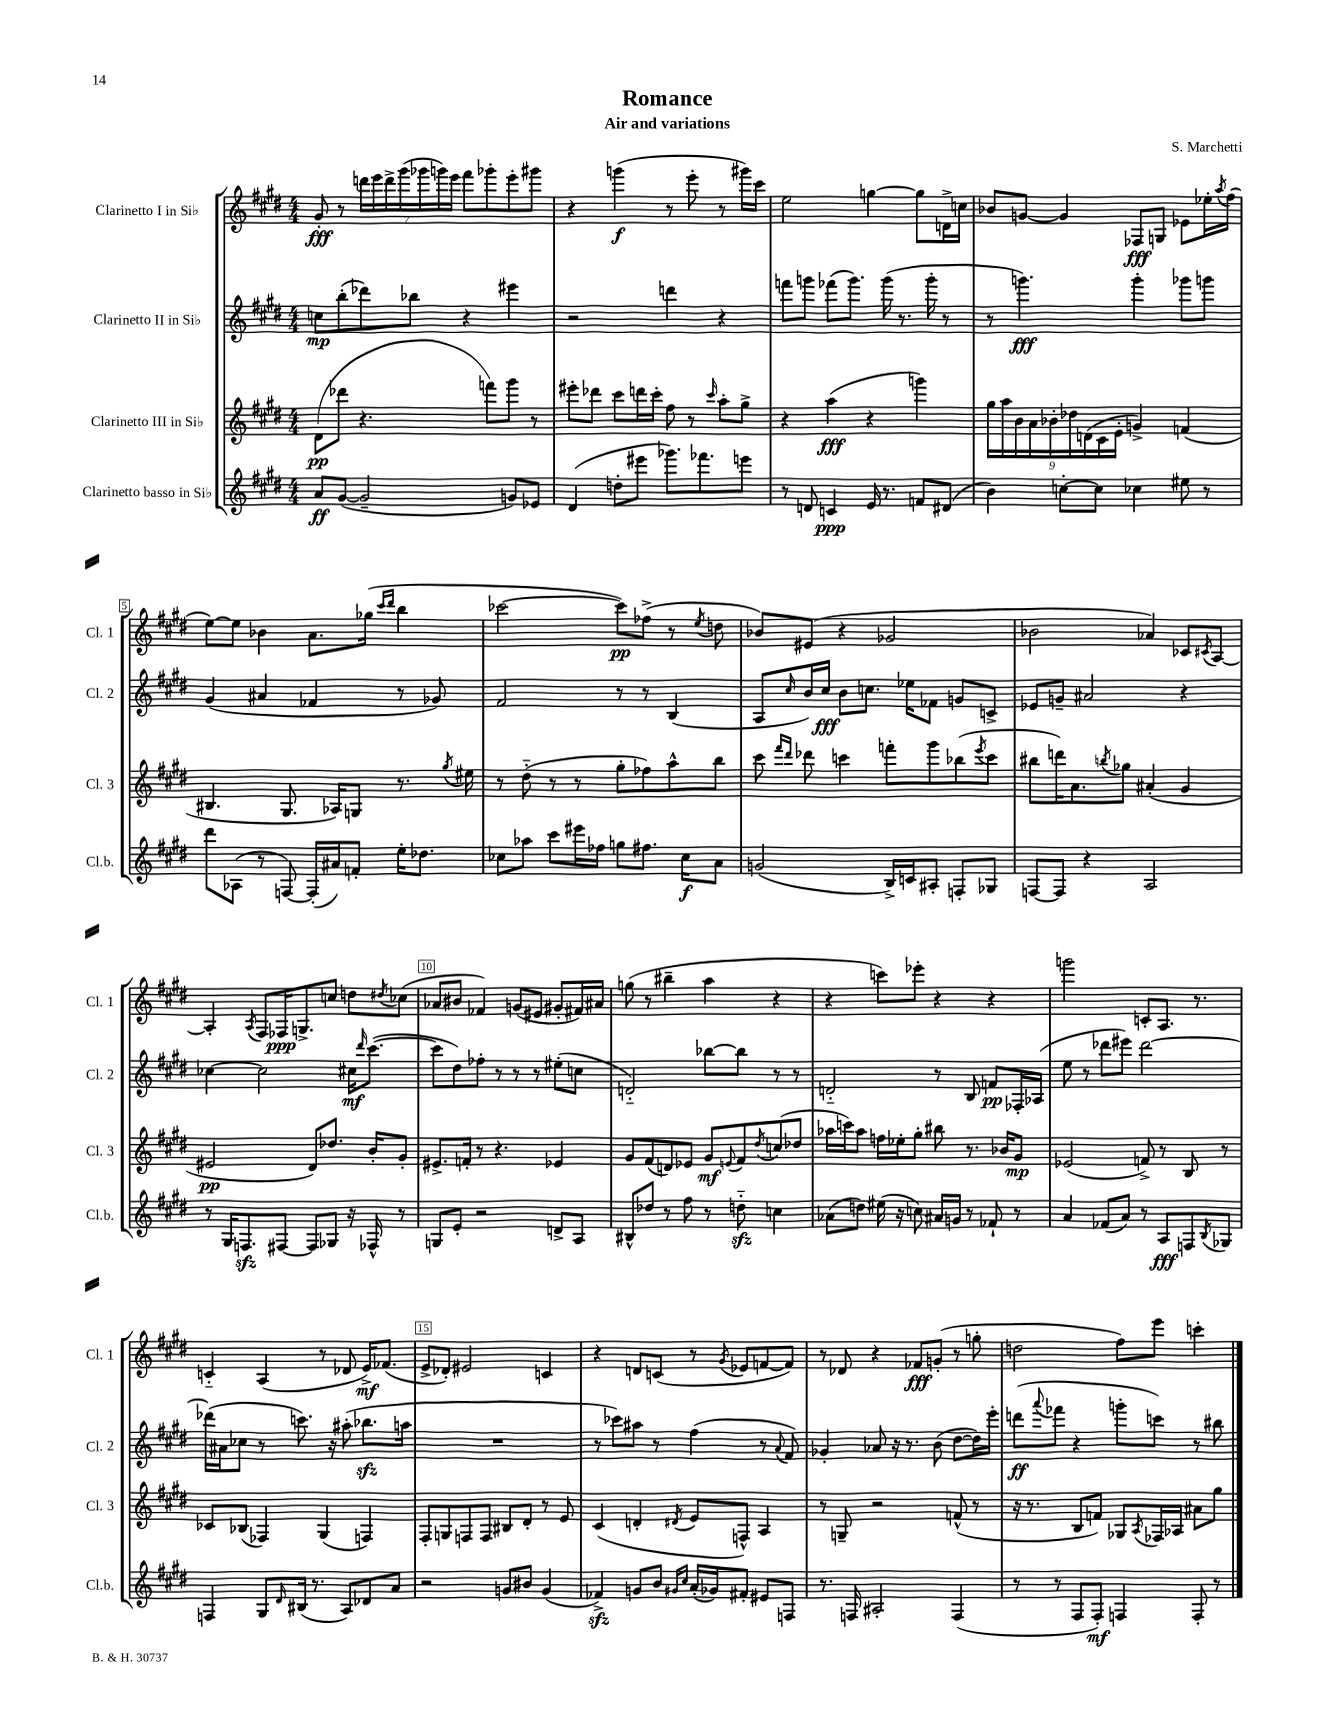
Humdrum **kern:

**kern	**dynam	**kern	**dynam	**kern	**dynam	**kern	**dynam
*part4	*part4	*part3	*part3	*part2	*part2	*part1	*part1
*staff4	*staff4	*staff3	*staff3	*staff2	*staff2	*staff1	*staff1
*I"Clarinetto basso in Si♭	*	*I"Clarinetto III in Si♭	*	*I"Clarinetto II in Si♭	*	*I"Clarinetto I in Si♭	*
*I'Cl.b.	*	*I'Cl. 3	*	*I'Cl. 2	*	*I'Cl. 1	*
*clefG2	*	*clefG2	*	*clefG2	*	*clefG2	*
*k[f#c#g#d#]	*	*k[f#c#g#d#]	*	*k[f#c#g#d#]	*	*k[f#c#g#d#]	*
*M4/4	*	*M4/4	*	*M4/4	*	*M4/4	*
=1	=1	=1	=1	=1	=1	=1	=1
8a/L	ff	(8d#\L	pp	8ccn\L	mp	8g#'/	fff
([8g#/J	.	8ddd-X\J	.	(8bb'\	.	8r	.
2g#~/]	.	4.r	.	8ddd-X\)	.	28dddn\LL	.
.	.	.	.	.	.	28eee\	.
.	.	.	.	.	.	28ddd^\	.
.	.	.	.	.	.	(28ggg#\	.
.	.	.	.	8bb-X\J	.	.	.
.	.	.	.	.	.	28ggg-X\	.
.	.	.	.	.	.	28gggn\)	.
.	.	.	.	.	.	28eee\JJ	.
.	.	.	.	4r	.	8fff#\L	.
.	.	8fffn\L)	.	.	.	8ggg-X'\	.
8gn/L)	.	8ggg#\J	.	4eee#X\	.	8eee'\	.
8e-X/J	.	8r	.	.	.	8ggg#X\J	.
=2	=2	=2	=2	=2	=2	=2	=2
(4d#/	.	8eee#X'\L	.	2r	.	4r	.
.	.	8ddd-X\J	.	.	.	.	.
8ddn'\L	.	8ccc#\L	.	.	.	(4gggn\	f
8eee#X\J	.	16dddn\L	.	.	.	.	.
.	.	16ccc#'\JJ	.	.	.	.	.
8.ggg-X\L)	.	8ff#\	.	4dddn\	.	8r	.
.	.	8r	.	.	.	8eee'\	.
8.fff-X\	.	.	.	.	.	.	.
.	.	16qqccc#/	.	.	.	.	.
.	.	8aa'\L	.	4r	.	8r	.
8eeen\J	.	8gg#^\J	.	.	.	16ggg#X\LL)	.
.	.	.	.	.	.	16ccc#\JJ	.
=3	=3	=3	=3	=3	=3	=3	=3
8r	.	4r	.	8fffn\L	.	2ee\	.
8dn/	.	.	.	8gggn\J	.	.	.
4cn/	ppp	(4aa\	fff	(8fff-X\L	.	.	.
.	.	.	.	8.ggg\J)	.	.	.
16e/	.	4r	.	.	.	[4ggn\	.
8.r	.	.	.	(16ggg\	.	.	.
.	.	.	.	8.r	.	.	.
8fn/L	.	4gggn\)	.	.	.	8gg\L]	.
.	.	.	.	16ggg'\	.	.	.
(8d#X/J	.	.	.	8r	.	16dn^\L	.
.	.	.	.	.	.	16ccn\JJ	.
=4	=4	=4	=4	=4	=4	=4	=4
4b\)	.	18gg#\LL	.	8r	.	8b-X/L	.
.	.	18aa\	.	.	.	.	.
.	.	18b\	.	.	.	.	.
.	.	.	.	4.gggn\)	fff	[8gn/J	.
.	.	18a\	.	.	.	.	.
.	.	18b-X'\	.	.	.	.	.
[8ccn'\L	.	.	.	.	.	4g/]	.
.	.	18dd-X\	.	.	.	.	.
.	.	(18dn\	.	.	.	.	.
8cc\J]	.	.	.	.	.	.	.
.	.	18c#\	.	.	.	.	.
.	.	18e'\JJ	.	.	.	.	.
4cc-X\	.	4gn^/)	.	4ggg'\	.	8F-X/L	fff
.	.	.	.	.	.	8Gn/J	.
8ee#X\	.	(4fn/	.	8ggg-X\L	.	8e-X\L	.
8r	.	.	.	8gggn\J	.	16ee-X'\L	.
.	.	.	.	.	.	8qaa/	.
.	.	.	.	.	.	(16ff#\JJ	.
!!LO:LB:g=z
=5	=5	=5	=5	=5	=5	=5	=5
8ddd#\L	.	4.B#X/	.	(4g#/	.	[8ee\L)	.
(8A-X\J	.	.	.	.	.	8ee\J]	.
8r	.	.	.	4a#X/	.	4b-X\	.
[8Fn/)	.	8.G#/	.	.	.	.	.
(16F'/LL]	.	.	.	4f-X/	.	8.a\L	.
16a#X/J)	.	16A-X/KL)	.	.	.	.	.
8fn'/J	.	8Gn/J	.	.	.	.	.
.	.	.	.	.	.	(16gg-X\Jk	.
.	.	.	.	.	.	16qqccc#/LL	.
.	.	.	.	.	.	16qqddd#/JJ	.
16ee'\KL	.	8.r	.	8r	.	4bb\	.
8.dd-X\J	.	.	.	.	.	.	.
.	.	.	.	8g-X/)	.	.	.
.	.	8qgg#/	.	.	.	.	.
.	.	16ee#X\	.	.	.	.	.
=6	=6	=6	=6	=6	=6	=6	=6
8cc-X\L	.	8r	.	2f#/	.	[2ccc-X\	.
8aa-X\J	.	(8dd#\	.	.	.	.	.
8ccc#\L	.	8r	.	.	.	.	.
16eee#X\L	.	8r	.	.	.	.	.
16ff-X\JJ	.	.	.	.	.	.	.
8ggn\L	.	8gg#'\L	.	8r	.	8ccc-\L])	pp
8.ff#X\J	.	8ff-X\)	.	8r	.	(8ff-X^\J	.
.	.	8aa^^\	.	(4B/	.	8r	.
16cc-\KL	f	.	.	.	.	.	.
.	.	.	.	.	.	8qee/	.
8a\J	.	8bb\J	.	.	.	8ddn\	.
=7	=7	=7	=7	=7	=7	=7	=7
(2gn/	.	8ccc#\	.	8A/L	.	8b-X/L)	.
.	.	16qqfff#/LL	.	.	.	.	.
.	.	16qqddd#/JJ	.	16qqcc#/	.	.	.
.	.	8ddd-X\	.	16b/L)	.	(8e#X/J	.
.	.	.	.	16cc#/JJ	fff	.	.
.	.	4cccn\	.	8b\L	.	4r	.
.	.	.	.	8.ccn\J	.	.	.
16B^/LL)	.	8fffn'\L	.	.	.	2g-X/	.
16cn/J	.	.	.	16ee-X\KL	.	.	.
8A#X'/J	.	8ggg#\	.	8f-X\J	.	.	.
8Fn'/L	.	(8bb-X\	.	8gn/L	.	.	.
.	.	8qeee/	.	.	.	.	.
8G-X/J	.	8ccc\J	.	8cn^/J	.	.	.
=8	=8	=8	=8	=8	=8	=8	=8
[8Fn/L	.	8bb#X\L	.	8e-X/L	.	2b-X\	.
8F/J]	.	16dddn\K)	.	8gn~/J	.	.	.
.	.	8.a\	.	.	.	.	.
4r	.	.	.	2a#X/	.	.	.
.	.	8qbbn/	.	.	.	.	.
.	.	8gg-X\J	.	.	.	.	.
2A/	.	(4a#X'/	.	.	.	4a-X/)	.
.	.	4g#/	.	4r	.	8c-X/L	.
.	.	.	.	.	.	8qc#X/	.
.	.	.	.	.	.	[8A/J	.
!!LO:LB:g=z
=9	=9	=9	=9	=9	=9	=9	=9
8r	.	2e#X/	pp	[4cc-X\	.	4A'/]	.
16G#/KL	.	.	.	.	.	.	.
8.Fnzz/	.	.	.	.	.	.	.
.	.	.	.	.	.	8qA/	.
.	.	.	.	2cc-\]	.	8F#/L	.
[8F#X/J	.	.	.	.	.	16F-X/K	ppp
.	.	.	.	.	.	8.Gn^/	.
8F#/L]	.	8d#/L)	.	.	.	.	.
8G-X/J	.	8.dd-X/J	.	.	.	8ccn/J	.
16r	.	.	.	16cc#X\KL	mf	8ddn\L	.
.	.	.	.	16qqddd#/	.	.	.
16F-X^^/	.	16b'/KL	.	([8.ccc#\J	.	.	.
.	.	.	.	.	.	8qdd#X/	.
8r	.	8g#'/J	.	.	.	(8cc-X\J	.
=10	=10	=10	=10	=10	=10	=10	=10
8Gn/L	.	8.e#X^/L	.	8ccc#\L]	.	8a-X/L	.
8e'/J	.	.	.	8dd#\)	.	8b#X/J	.
.	.	16fn'/Jk	.	.	.	.	.
2r	.	8r	.	8ff-X'\J	.	4f-X/)	.
.	.	4.r	.	8r	.	.	.
.	.	.	.	8r	.	(8gn/L	.
.	.	.	.	8r	.	8e#X/J	.
8dn^/L	.	4e-X/	.	(8ee#X'\L	.	8g#X'/L	.
8A/J	.	.	.	8ccn\J	.	16f#X/L)	.
.	.	.	.	.	.	16a#X/JJ	.
=11	=11	=11	=11	=11	=11	=11	=11
8B#X^^/L	.	8g#/L	.	2dn/)	.	(8ggn\	.
8dd-X/J	.	(8f#/	.	.	.	8r	.
8r	.	8dn/)	.	.	.	4bb#X~\	.
8ff#\	.	8e-X/J	.	.	.	.	.
8r	.	8g#/L	mf	[8bb-X\L	.	4aa\	.
.	.	8qqen/	.	.	.	.	.
8ddnzz\	.	8f#/	.	8bb-\J]	.	.	.
.	.	8qdd#/	.	.	.	.	.
4ccn\	.	(8ccn/	.	8r	.	4r	.
.	.	8dd-X/J	.	8r	.	.	.
=12	=12	=12	=12	=12	=12	=12	=12
(8a-X\L	.	16aa-X\LL	.	2dn/	.	4r	.
.	.	16cccn\J)	.	.	.	.	.
8ddn\J)	.	8aa-\J	.	.	.	.	.
(16ee#X\	.	16ffn\LL	.	.	.	8cccn\L)	.
16r	.	16ee-X'\J	.	.	.	.	.
8ccn\)	.	8gg#'\J	.	.	.	8eee-X'\J	.
16a#X/LL	.	8bb#X\	.	8r	.	4r	.
16gn/JJ	.	.	.	.	.	.	.
8r	.	8.r	.	8B/	.	.	.
8f-X`/	.	.	.	8fn/L	pp	4r	.
.	.	16b-X/KL	.	.	.	.	.
8r	.	8g#/J	mp	16F-X'/L	.	.	.
.	.	.	.	(16A-X/JJ	.	.	.
=13	=13	=13	=13	=13	=13	=13	=13
4a/	.	(2e-X/	.	8ee\	.	2gggn\	.
.	.	.	.	8r	.	.	.
(8f-X/L	.	.	.	8ddd-X\L	.	.	.
8a/J)	.	.	.	8eee#X\J)	.	.	.
8r	.	8fn^/)	.	[2ddd-\	.	8cn'/L	.
8A/L	fff	8r	.	.	.	8.A/J	.
8Fn/	.	8B/	.	.	.	.	.
.	.	.	.	.	.	8.r	.
8qB/	.	.	.	.	.	.	.
8G-X/J	.	8r	.	.	.	.	.
!!LO:LB:g=z
=14	=14	=14	=14	=14	=14	=14	=14
4Fn/	.	8c-X/L	.	(16ddd-X\LL]	.	4cn/	.
.	.	.	.	16a#X\J	.	.	.
.	.	(8B-X/J	.	8cc-X\J	.	.	.
8G#/L	.	4F-X/)	.	8r	.	(4A/	.
16qqd#/	.	.	.	.	.	.	.
(16B#X/Jk	.	.	.	8.cccn\)	.	.	.
8.r	.	.	.	.	.	.	.
.	.	(4G#/	.	.	.	8r	.
.	.	.	.	16r	.	.	.
8A/L)	.	.	.	(8aa#X'\	.	8d-X/	.
8d-X/	.	4Fn/)	.	8.bb-Xzz\L	.	16e^/KL)	mf
.	.	.	.	.	.	(8.f-X/J	.
8a/J	.	.	.	.	.	.	.
.	.	.	.	16aan\Jk	.	.	.
=15	=15	=15	=15	=15	=15	=15	=15
2r	.	8F#'/L	.	1r	.	8e^/L	.
.	.	8Gn/	.	.	.	8d-X'/J)	.
.	.	8Fn/	.	.	.	2e#X/	.
.	.	8F/J	.	.	.	.	.
8gn/L	.	8B#X/L	.	.	.	.	.
8b#X/J	.	8d#'/J	.	.	.	.	.
(4g/	.	8r	.	.	.	4cn/	.
.	.	8e/	.	.	.	.	.
=16	=16	=16	=16	=16	=16	=16	=16
4f-Xzz^/)	.	(4c#/	.	8r	.	4r	.
.	.	.	.	8ccc-X\L)	.	.	.
8gn/L	.	4dn'/	.	8aa#X\J	.	8dn/L	.
8b/J	.	.	.	8r	.	(8cn/J	.
16qqg#X/LL	.	.	.	.	.	.	.
16qqcc#/JJ	.	8qd#X/	.	.	.	.	.
(16a'/LL	.	8e/L	.	(4ff#\	.	8r	.
16g-X/J)	.	.	.	.	.	.	.
.	.	.	.	.	.	8qg#/	.
8f#X'/J	.	8Fn^^/J)	.	.	.	8e-X/L	.
8e#X/L	.	4A/	.	8r	.	[8fn/	.
.	.	.	.	8qqa/	.	.	.
8Fn/J	.	.	.	8f#/)	.	8f/J])	.
=17	=17	=17	=17	=17	=17	=17	=17
8.r	.	8r	.	4g-X'/	.	8r	.
.	.	8Gn~/	.	.	.	8d-X/	.
16Fn/	.	.	.	.	.	.	.
2A#X'/	.	2r	.	8a-X/	.	4r	.
.	.	.	.	16r	.	.	.
.	.	.	.	8.r	.	.	.
.	.	.	.	.	.	8f-X/L	fff
.	.	.	.	(8b\	.	(8gn'/J	.
(4F/	.	(8fn^^/	.	[8dd#\L	.	8r	.
.	.	8r	.	16dd#\L])	.	8ggn'\	.
.	.	.	.	16eee'\JJ	.	.	.
=18	=18	=18	=18	=18	=18	=18	=18
8r	.	16r	.	(8dddn\L	ff	2ddn\	.
.	.	8.r	.	.	.	.	.
.	.	.	.	8qqaaa/	.	.	.
8r	.	.	.	8fff-X\J	.	.	.
8F#/L	.	8B/L	.	4r	.	.	.
8F#'/J)	mf	8fn/J)	.	.	.	.	.
4Fn/	.	8G-X/L	.	8gggn'\L	.	8ff#\L)	.
.	.	8qA/	.	.	.	.	.
.	.	16F-X/L	.	8cccn\J)	.	8eee\J	.
.	.	16A-X/JJ	.	.	.	.	.
8F'/	.	8a#X\L	.	8r	.	4cccn'\	.
8r	.	8gg#\J	.	8bb#X\	.	.	.
==	==	==	==	==	==	==	==
*-	*-	*-	*-	*-	*-	*-	*-
